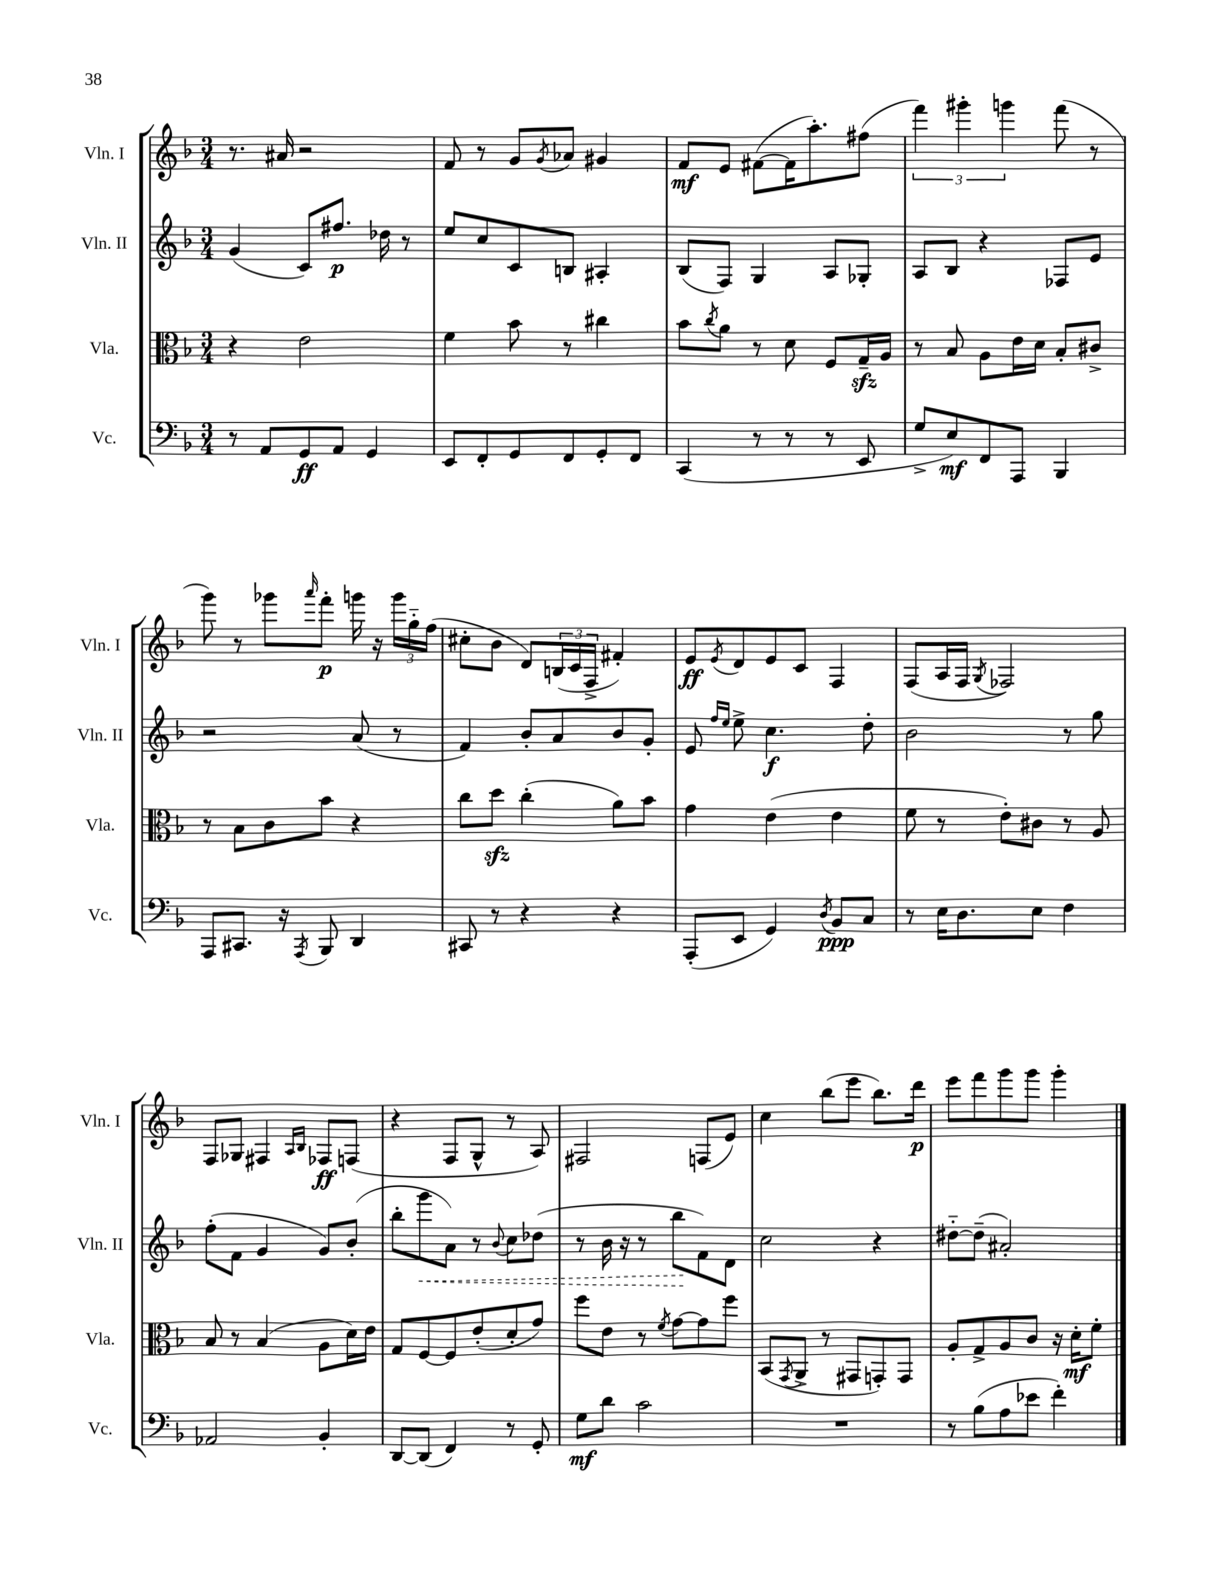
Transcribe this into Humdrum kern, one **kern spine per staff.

**kern	**dynam	**kern	**dynam	**kern	**dynam	**kern	**dynam
*part4	*part4	*part3	*part3	*part2	*part2	*part1	*part1
*staff4	*staff4	*staff3	*staff3	*staff2	*staff2	*staff1	*staff1
*I"Vc.	*	*I"Vla.	*	*I"Vln. II	*	*I"Vln. I	*
*I'Vc.	*	*I'Vla.	*	*I'Vln. II	*	*I'Vln. I	*
*clefF4	*	*clefC3	*	*clefG2	*	*clefG2	*
*k[b-]	*	*k[b-]	*	*k[b-]	*	*k[b-]	*
*M3/4	*	*M3/4	*	*M3/4	*	*M3/4	*
=40	=40	=40	=40	=40	=40	=40	=40
8r	.	4r	.	(4g/	.	8.r	.
8AA/L	.	.	.	.	.	.	.
.	.	.	.	.	.	16a#X/	.
8GG/	ff	2e\	.	8c/L)	.	2r	.
8AA/J	.	.	.	8.ff#X/J	p	.	.
4GG/	.	.	.	.	.	.	.
.	.	.	.	16dd-X\	.	.	.
.	.	.	.	8r	.	.	.
=41	=41	=41	=41	=41	=41	=41	=41
8EE/L	.	4f\	.	8ee/L	.	8f/	.
8FF'/	.	.	.	8cc/	.	8r	.
8GG/	.	8b-\	.	8c/	.	8g/L	.
.	.	.	.	.	.	8qg/	.
8FF/	.	8r	.	8Bn/J	.	8a-X/J	.
8GG'/	.	4cc#X\	.	4A#X'/	.	4g#X/	.
8FF/J	.	.	.	.	.	.	.
=42	=42	=42	=42	=42	=42	=42	=42
(4CC/	.	8b-\L	.	(8B-/L	.	8f/L	mf
.	.	8qcc/	.	.	.	.	.
.	.	8a\J	.	8F/J)	.	8e/J	.
8r	.	8r	.	4G/	.	([8f#X\L	.
8r	.	8d\	.	.	.	16f#\K]	.
.	.	.	.	.	.	8.aa'\)	.
8r	.	8F/L	.	8A/L	.	.	.
8EE/	.	16Gzz~/L	.	8G-X'/J	.	(8ff#X\J	.
.	.	16A/JJ	.	.	.	.	.
=43	=43	=43	=43	=43	=43	=43	=43
8G^/L	.	8r	.	8A/L	.	6fff\)	.
8E/)	mf	8B-/	.	8B-/J	.	.	.
.	.	.	.	.	.	6ggg#X'\	.
8FF/	.	8A\L	.	4r	.	.	.
.	.	.	.	.	.	6gggn\	.
8AAA/J	.	16e\L	.	.	.	.	.
.	.	16d\JJ	.	.	.	.	.
4BBB-/	.	8B-'/L	.	8F-X/L	.	(8fff\	.
.	.	8c#X^/J	.	8e/J	.	8r	.
!!LO:LB:g=z
=44	=44	=44	=44	=44	=44	=44	=44
8AAA/L	.	8r	.	2r	.	8ggg\)	.
8.CC#X/J	.	8B-\L	.	.	.	8r	.
.	.	8c\	.	.	.	8ggg-X\L	.
16r	.	.	.	.	.	.	.
8qAAA/	.	.	.	.	.	16qqaaa/	.
8BBB-/	.	8b-\J	.	.	.	8fff'\J	p
4DD/	.	4r	.	(8a/	.	16gggn\	.
.	.	.	.	.	.	16r	.
.	.	.	.	8r	.	24ggg\LL	.
.	.	.	.	.	.	24gg\	.
.	.	.	.	.	.	(24ff\JJ	.
=45	=45	=45	=45	=45	=45	=45	=45
8CC#X/	.	8cc\L	.	4f/)	.	8cc#X'\L	.
8r	.	8ddzz\J	.	.	.	8b-\J	.
4r	.	(4cc'\	.	8b-'/L	.	8d/L)	.
.	.	.	.	8a/	.	(24Bn/L	.
.	.	.	.	.	.	24c/	.
.	.	.	.	.	.	24F^/JJ	.
4r	.	8a\L)	.	8b-/	.	4f#X'/)	.
.	.	8b-\J	.	8g'/J	.	.	.
=46	=46	=46	=46	=46	=46	=46	=46
(8AAA'/L	.	4g\	.	8e/	.	8e/L	ff
.	.	.	.	16qqff/LL	.	.	.
.	.	.	.	16qqee/JJ	.	8qe/	.
8EE/J	.	.	.	8ee^\	.	8d/	.
4GG/)	.	(4e\	.	4.cc\	f	8e/	.
.	.	.	.	.	.	8c/J	.
8qD/	.	.	.	.	.	.	.
8BB-/L	ppp	4e\	.	.	.	4F/	.
8C/J	.	.	.	8dd'\	.	.	.
=47	=47	=47	=47	=47	=47	=47	=47
8r	.	8f\	.	2b-\	.	(8F/L	.
16E\KL	.	8r	.	.	.	16A/L	.
8.D\	.	.	.	.	.	16F/JJ	.
.	.	.	.	.	.	8qG/	.
.	.	8e'\L)	.	.	.	2F-X/)	.
8E\J	.	8c#X\J	.	.	.	.	.
4F\	.	8r	.	8r	.	.	.
.	.	8A/	.	8gg\	.	.	.
!!LO:LB:g=z
=48	=48	=48	=48	=48	=48	=48	=48
2AA-X/	.	8B-/	.	(8ff'\L	.	8F/L	.
.	.	8r	.	8f\J	.	8G-X/J	.
.	.	(4B-/	.	4g/	.	4F#X/	.
.	.	.	.	.	.	16qqA/LL	.
.	.	.	.	.	.	16qqB-/JJ	.
4BB-'/	.	8A\L	.	8g/L)	.	8F-X/L	ff
.	.	16d\L)	.	(8b-'/J	.	(8Fn/J	.
.	.	16e\JJ	.	.	.	.	.
=49	=49	=49	=49	=49	=49	=49	=49
[8DD/L	.	8G/L	.	8bb-'\L	.	4r	.
!	!	!	!	!	!LO:HP:b	!	!
(8DD/J]	.	[8F/	.	8ggg\	<	.	.
4FF/)	.	8F/]	.	8a\J)	.	8F/L	.
.	.	(8e'/	.	8r	.	8G^^/J	.
.	.	.	.	8qqb-/	.	.	.
8r	.	8d'/	.	8cc\L	.	8r	.
8GG'/	.	8g/J)	.	(8dd-X\J	.	8A/)	.
=50	=50	=50	=50	=50	=50	=50	=50
8G\L	mf	8ff\L	.	8r	.	2F#X/	.
8d\J	.	8e\J	.	16b-\	.	.	.
.	.	.	.	16r	.	.	.
2c\	.	8r	.	8r	.	.	.
.	.	8qf/	.	.	.	.	.
.	.	[8g\L	.	8bb-\L	.	.	.
.	.	8g\]	.	8f\)	[	(8Fn/L	.
.	.	8ff\J	.	8d\J	.	8e/J)	.
=51	=51	=51	=51	=51	=51	=51	=51
2.r	.	(8BB-/L	.	2cc\	.	4cc\	.
.	.	8qGG/	.	.	.	.	.
.	.	8AA^/J	.	.	.	.	.
.	.	8r	.	.	.	(8bb-\L	.
.	.	8GG#X/L	.	.	.	8eee\J	.
.	.	8GGn'/)	.	4r	.	8.bb-\L)	.
.	.	8GG/J	.	.	.	.	.
.	.	.	.	.	.	16ddd\Jk	p
=52	=52	=52	=52	=52	=52	=52	=52
8r	.	8A'/L	.	[8dd#X\L	.	8eee\L	.
(8B-\L	.	8G^/	.	(8dd#~\J]	.	8fff\	.
8A\	.	8A/	.	2a#X'/)	.	8ggg\	.
8e-X\J	.	8c/J	.	.	.	8ggg\J	.
4f'\)	.	16r	.	.	.	4ggg'\	.
.	.	16d'\KL	mf	.	.	.	.
.	.	8f'\J	.	.	.	.	.
==	==	==	==	==	==	==	==
*-	*-	*-	*-	*-	*-	*-	*-
